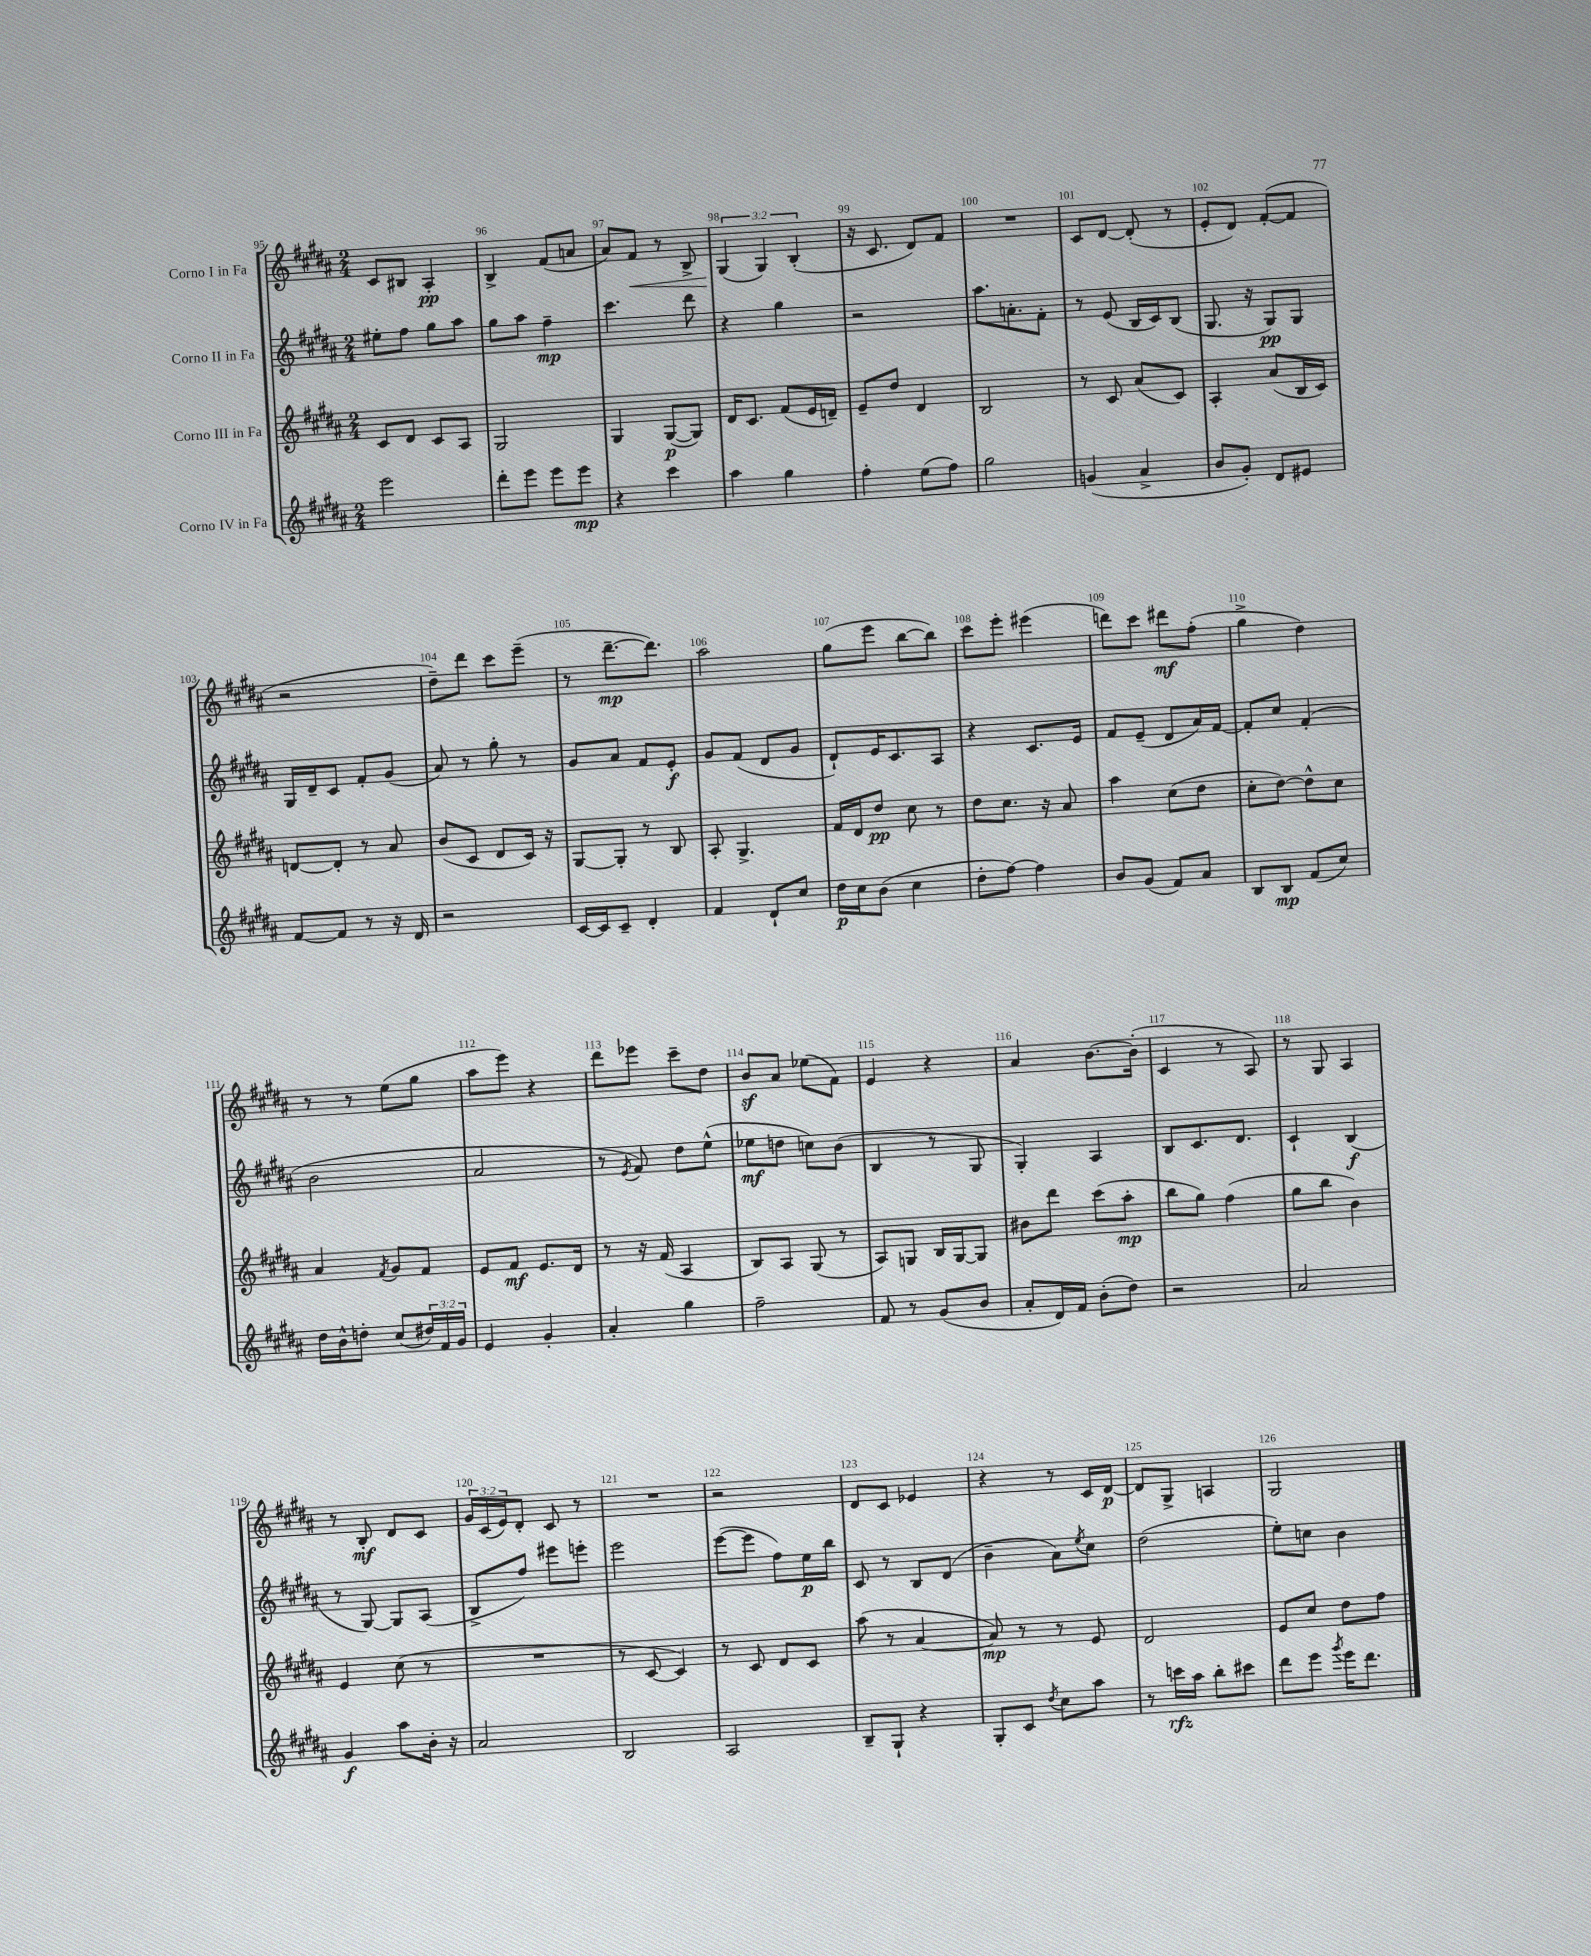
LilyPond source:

<<
\new StaffGroup <<
\new Staff = "s0" \with { instrumentName = "Corno I in Fa" } {
    \clef treble \key b \major \numericTimeSignature \time 2/4 \override Staff.TupletNumber.text = #tuplet-number::calc-fraction-text
    cis'8 bis8 ais4-.\pp |
    b4-> fis'8( a'8 |
    ais'8) fis'8\< r8 b8-> |
    \tuplet 3/2 { gis4\!( gis4) b4-.( } |
    r16 cis'8. dis'8) fis'8 |
    R2 |
    cis'8 dis'8~ dis'8-.( r8 |
    e'8-. dis'8) fis'8~-.( fis'8 |
    r2 |
    dis''8--) dis'''8 cis'''8 e'''8--( |
    r8 dis'''8.~--\mp dis'''8.) |
    ais''2 |
    gis''8( e'''8 b''8~ b''8) |
    cis'''8 e'''8-. eis'''4( |
    d'''8) cis'''8 dis'''8\mf fis''8-.( |
    gis''4-> dis''4) |
    r8 r8 e''8( gis''8 |
    ais''8 e'''8) r4 |
    dis'''8 ees'''8 cis'''8-- dis''8 |
    b'8\sf ais'8 ees''8( fis'8) |
    e'4 r4 |
    ais'4 b'8.~ b'16-.( |
    cis'4 r8 ais8) |
    r8 gis8 ais4 |
    r8 b8-.\mf dis'8 cis'8 |
    \tuplet 3/2 { gis'16 cis'16( e'16) } dis'8-. cis'8 r8 |
    R2 |
    r2 |
    dis'8 cis'8 ees'4 |
    r4 r8 cis'16 dis'16~\p |
    dis'8 gis8-> a4 |
    gis2 \bar "|." |
}
\new Staff = "s1" \with { instrumentName = "Corno II in Fa" } {
    \clef treble \key b \major \numericTimeSignature \time 2/4
    eis''8-. fis''8 gis''8 ais''8 |
    gis''8 ais''8 fis''4--\mp |
    cis'''4. dis'''8 |
    r4 gis''4 |
    r2 |
    ais''8. a'8.-. fis'8-. |
    r8 e'8( b16 cis'16) b8( |
    gis8. r16 gis8\pp) gis8 |
    gis16 dis'16-- cis'8 fis'8-. gis'8( |
    ais'8) r8 gis''8-. r8 |
    gis'8 ais'8 fis'8 e'8-.\f |
    gis'8 fis'8( dis'8 gis'8 |
    dis'8-!) e'16 cis'8. ais8 |
    r4 cis'8. e'16 |
    fis'8 e'8--( dis'8 ais'16) fis'16~ |
    fis'8-. cis''8 fis'4-.( |
    b'2 |
    ais'2 |
    r8 \acciaccatura { e'8 } fis'8) dis''8 e''8-^( |
    ees''8\mf d''8 c''8) b'8( |
    b4 r8 gis8 |
    gis4-.) ais4 |
    b8 cis'8. dis'8. |
    cis'4-! b4\f( |
    r8 gis8~) gis8 ais8( |
    b8-> fis''8) eis'''8 e'''8-. |
    e'''2 |
    e'''8~( e'''8 fis''8) e''16\p b''16 |
    cis'8 r8 b8 dis'8( |
    b'4-- ais'8) \acciaccatura { e''8 } cis''8 |
    dis''2( |
    e''8-.) c''8 b'4 \bar "|." |
}
\new Staff = "s2" \with { instrumentName = "Corno III in Fa" } {
    \clef treble \key b \major \numericTimeSignature \time 2/4
    cis'8 dis'8 cis'8 ais8 |
    gis2 |
    gis4 gis8~\p( gis8) |
    dis'16 cis'8. fis'8( e'16 d'16--) |
    e'8-- dis''8 dis'4 |
    b2 |
    r8 cis'8 ais'8( cis'8) |
    ais4-. ais'8( b16 cis'16) |
    d'8~ d'8-. r8 ais'8 |
    b'8( cis'8 dis'8 cis'16) r16 |
    gis8~ gis8-. r8 b8 |
    ais8-. gis4.-> |
    fis'16 dis'16 dis''8\pp cis''8 r8 |
    dis''8 cis''8. r16 ais'8 |
    ais''4 cis''8( dis''8 |
    cis''8-. dis''8~) dis''8-^ cis''8 |
    ais'4 \acciaccatura { fis'8 } gis'8 fis'8 |
    e'8 fis'8\mf e'8. dis'16 |
    r8 r16 fis'16( ais4 |
    b8) ais8 gis8( r8 |
    ais8) g8 b16 g16~ g8 |
    bis'8 dis'''8 cis'''8( ais''8-.\mp |
    b''8 gis''8) fis''4( |
    gis''8 b''8 b'4) |
    e'4 cis''8( r8 |
    R2 |
    r8 cis'8~ cis'4) |
    r8 cis'8 dis'8 cis'8 |
    ais''8( r8 ais'4~ |
    ais'8\mp) r8 r8 e'8 |
    dis'2 |
    e'8 cis''8 dis''8 fis''8 \bar "|." |
}
\new Staff = "s3" \with { instrumentName = "Corno IV in Fa" } {
    \clef treble \key b \major \numericTimeSignature \time 2/4 \override Staff.TupletNumber.text = #tuplet-number::calc-fraction-text
    e'''2 |
    dis'''8-. e'''8 e'''8 e'''8\mp |
    r4 cis'''4 |
    ais''4 gis''4 |
    fis''4-. e''8( fis''8) |
    gis''2 |
    g'4( ais'4-> |
    b'8 gis'8-.) dis'8 eis'8 |
    fis'8~ fis'8 r8 r16 dis'16 |
    r2 |
    cis'16~ cis'16 cis'8-- dis'4-. |
    fis'4 dis'8-! cis''8 |
    dis''16\p cis''16 b'8( cis''4 |
    dis''8-. fis''8~) fis''4 |
    b'8 gis'8( fis'8) ais'8 |
    b8 b8\mp fis'8( cis''8) |
    dis''16 b'16-^ d''8-. cis''8( \tuplet 3/2 { dis''16) fis'16 gis'16 } |
    e'4 gis'4-. |
    ais'4-. gis''4 |
    fis''2-- |
    fis'8 r8 gis'8( b'8 |
    ais'8-. dis'16) fis'16 b'8-.( dis''8) |
    r2 |
    ais'2 |
    gis'4\f ais''8 b'16-. r16 |
    ais'2 |
    b2 |
    ais2 |
    b8-- gis8-! r4 |
    gis8-. cis'8 \acciaccatura { dis''8 } cis''8 ais''8 |
    r8 c'''16\rfz ais''16 b''8-. cis'''8 |
    dis'''8 e'''8 \acciaccatura { gis'''8 } e'''16 dis'''8. \bar "|." |
}
>>
>>
\layout { \context { \Score currentBarNumber = #95 \override BarNumber.break-visibility = ##(#f #t #t) barNumberVisibility = #all-bar-numbers-visible } }
